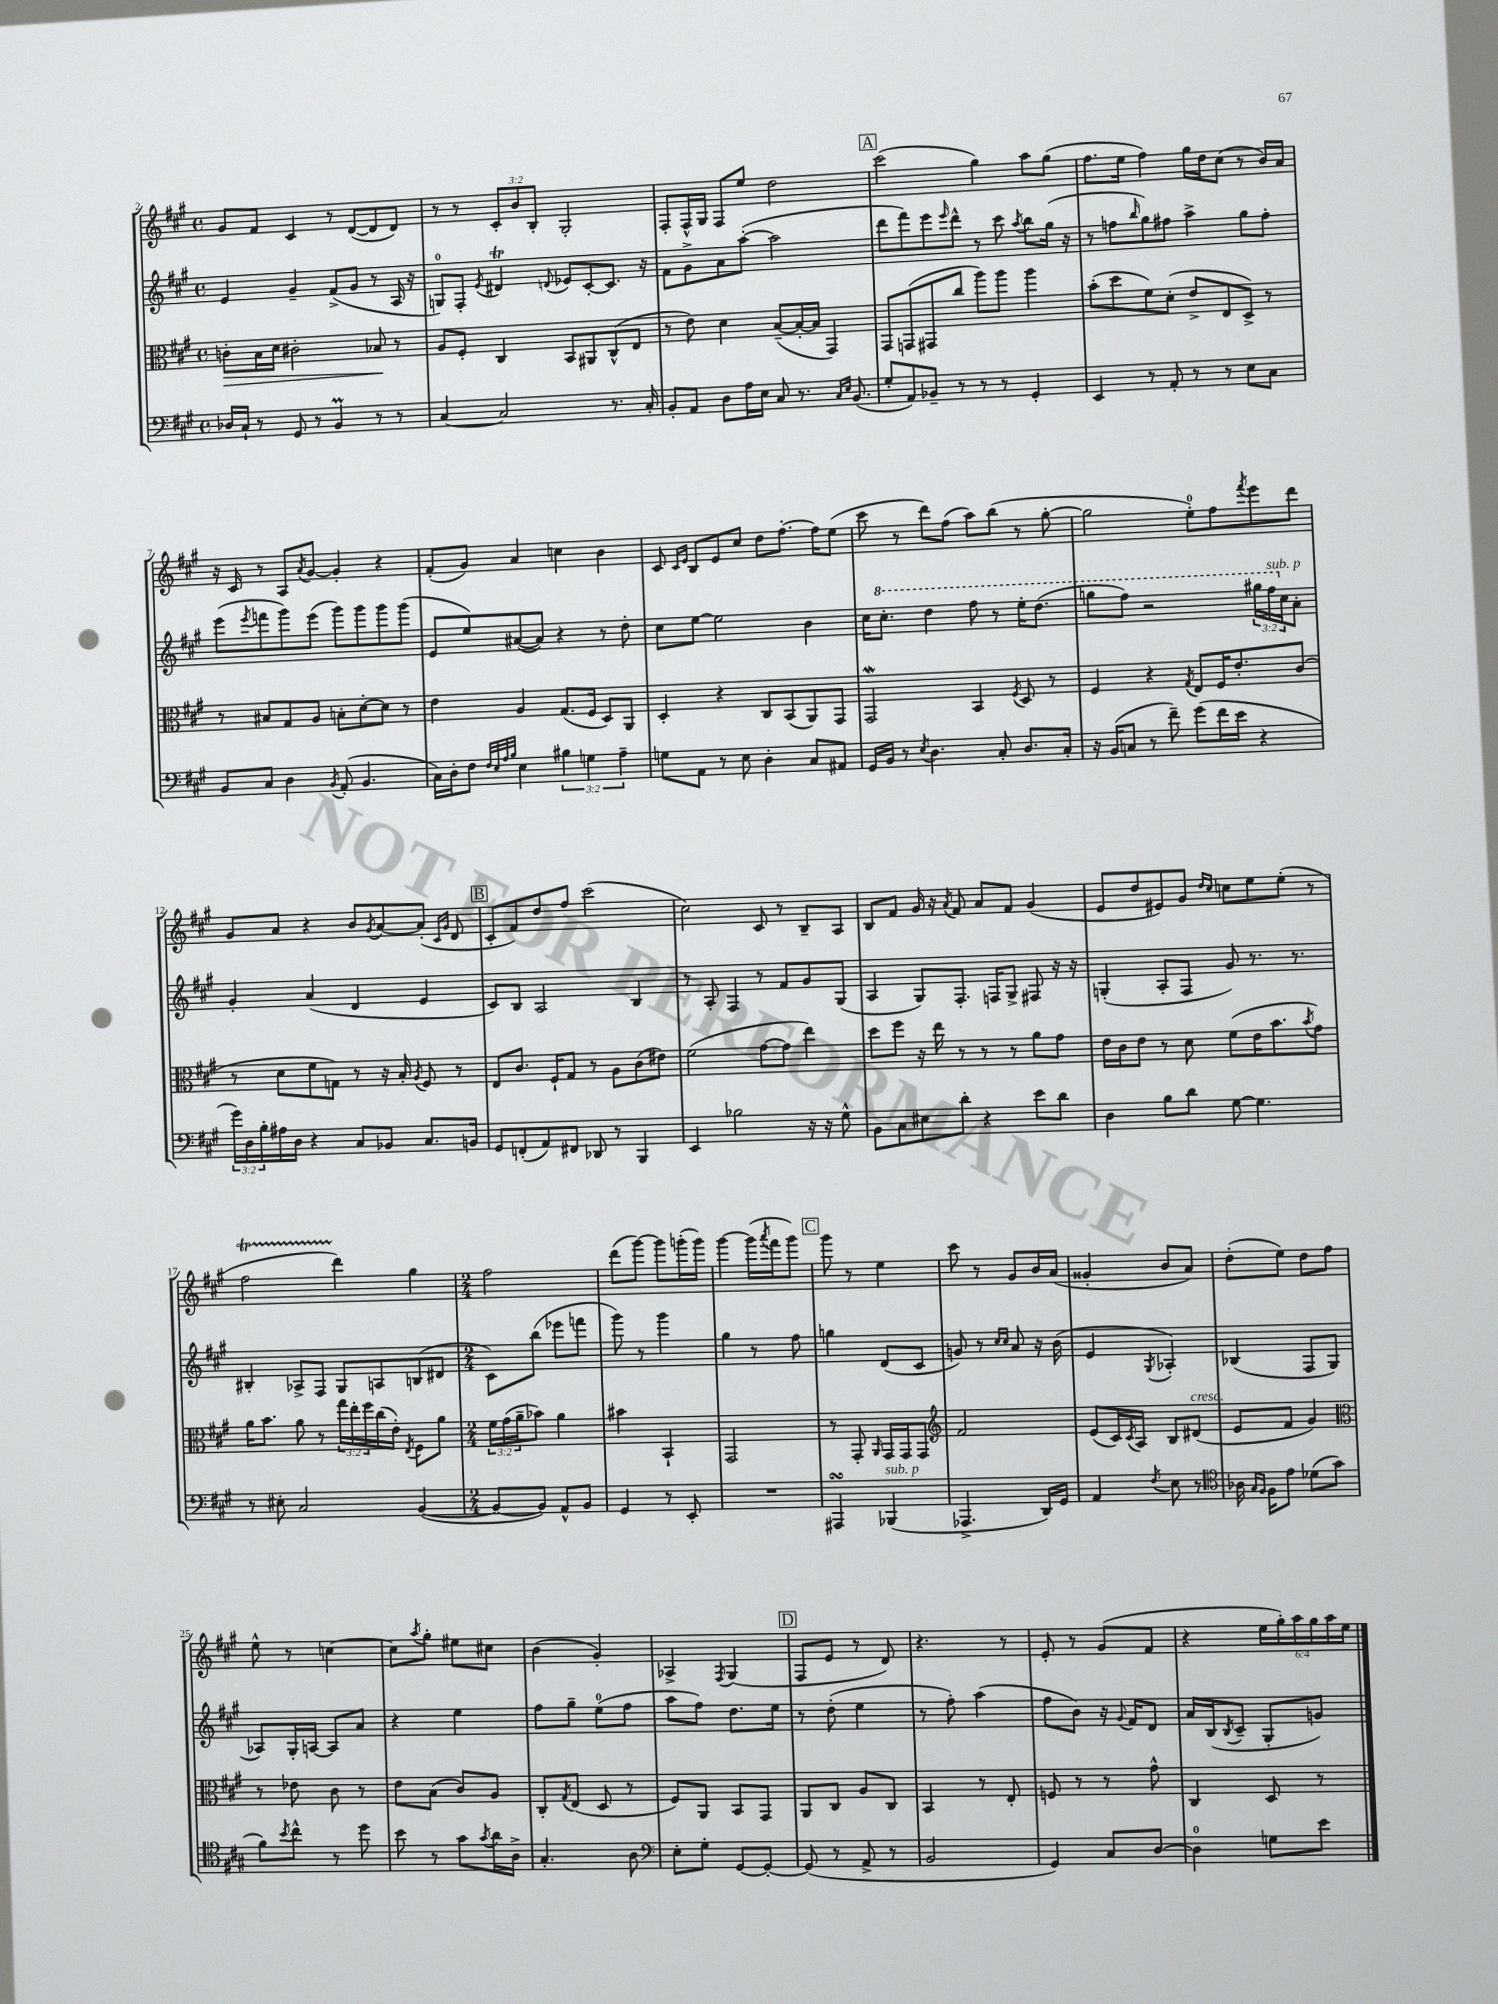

**kern	**kern	**kern	**kern
*staff4	*staff3	*staff2	*staff1
*clefF4	*clefC3	*clefG2	*clefG2
*k[f#c#g#]	*k[f#c#g#]	*k[f#c#g#]	*k[f#c#g#]
*M4/4	*M4/4	*M4/4	*M4/4
*met(c)	*met(c)	*met(c)	*met(c)
16D-/LL	8c'\L	4e/	8g#/L
16C#`/JJ	.	.	.
8r	16B\L	.	8f#/J
.	16d\JJ	.	.
8GG#/	2c#'\	4g#~/	4c#/
8r	.	.	.
4BB/	.	(8f#^/L	8r
.	.	8g#/J	([8d/L
8r	8B-/	8r	8d/]
8r	8r	16A/	8d/J)
.	.	16r	.
=	=	=	=
[4C#/	8A/L	8G/L)	8r
.	8F#'/J	8F#'/J	8r
.	.	8qe/	.
2C#/]	4C#/	4d#/	12c#'/L
.	.	.	12b/
.	.	.	12B'/J
.	.	8qqd/	.
.	8BB/L	8e-/L	2G#'/
.	8AA#/	[8c#'/	.
8.r	(8C#^^/	8.c#/]J	.
.	8E/J	.	.
16C#'/	.	16r	.
=	=	=	=
8BB'/L	8r	8f#\L	8F#'/L
8AA/J	8e\)	8g#^\	16F#^^/L
.	.	.	16G#/JJ
8D\L	4d\	8a\	8F#/L
16A\L	.	([8aa'\J	8ee/J
16E\JJ	.	.	.
8C#/	([8B~/L	2aa\]	2dd\
8.r	16B'/_L	.	.
.	16B/]JJ	.	.
.	4GG#/)	.	.
16qqC#/LL	.	.	.
16qqE/JJ	.	.	.
(8.BB/	.	.	.
=	=	=	=
8G#'/L	8GG#/L	8ddd\L	(2ccc#\
8AA/)	(8GG/	8fff#\)	.
8BB-~/J	8GG#/	8eee\	.
.	.	16qqeee/	.
8r	8cc#/J	8ddd^^\J	.
8r	8aa\L)	8r	4gg#\)
8r	8aa\J	8ccc#\	.
.	.	8qaa/	.
4GG#'/	4aa\	8bb\L	8aa\L
.	.	(16gg#\Jk	(8gg#\J
.	.	16r	.
=	=	=	=
4EE/	(8b'\L	8r	8.ff#\L
.	8dd\	8ff\L	.
.	.	.	16ee\Jk
.	.	16qqbb/	.
8r	8f#\)	8gg#\)	4ff#\)
8AA'/	(8d'\J	8ff#\J	.
8r	8e^/L	4aa^\	16gg#\LL
.	.	.	16dd\J
8r	8E/	.	(8cc#\J
8E\L	8D^/J)	8gg#\L	8r
8C#\J	8r	8ff#'\J	16b/LL)
.	.	.	16a/JJ
=	=	=	=
8BB/L	8r	(8eee\L	16r
.	.	.	16c#/
.	.	8qeee/	.
8C#/J	8B#/L	8fff\	8r
4D\	8G#/	8ggg#\)	8A/L
.	.	.	8qa/
.	8A/J	(8eee\J	[8g#/J
8qBB/	.	.	.
(8AA'/	8B'\L	8ggg#\L)	4g#'/]
4.BB/	[8d'\	8ggg#\	.
.	8d\]J	8ggg#\	4r
.	8r	(8ggg#\J	.
=	=	=	=
16C#\LL)	4e\	8e/L	(8f#'/L
16D'\J	.	.	.
8F#\J	.	8ee/)	8g#/J)
32qqF#/LLL	.	.	.
32qqE/	.	.	.
32qqA/	.	.	.
32qqB/JJJ	.	.	.
4E\	4A/	([8a#/	4a/
.	.	8a#/]J)	.
6B#\	(8.G#/L	4r	4cc\
6G\	.	.	.
.	16F#/Jk	.	.
.	8D/L)	8r	4b\
6A~\	.	.	.
.	8AA/J	8dd'\	.
=	=	=	=
8G\L	4D'/	8cc#\L	8c#/
.	.	.	16qqc#/LL
.	.	.	16qqe/JJ
8AA\J	.	[8ee\J	8B/L
8r	4r	2ee\]	8e/
8E\	.	.	8cc#/J
4D'\	8C#/L	.	8dd\L
.	(8BB/	.	[8.ff#'\J
8C#/L	8AA/)	4b\	.
.	.	.	16ff#\]LK
8AA#/J	8GG#/J	.	(8ee\J
=	=	=	=
16GG#/LL	2GG#/	16cc#\LK	8ccc#\
16BB/JJ	.	8.ccc#'\J	.
8r	.	.	8r
8qE/	.	.	.
4.D\	.	4ddd\	8ddd\L)
.	.	.	(8ff#\J
.	4BB/	8fff#\	8aa\L)
8C#'/	.	8r	(8bb\J
.	8qF#/	.	.
8.D/L	8D/	16eee'\LK	8r
.	.	(8.ddd\J	.
.	8r	.	[8gg#'\
16C#'/Jk	.	.	.
=	=	=	=
16r	4F#/	8ggg\L	2gg#\]
(16BB/LK	.	.	.
8C/J	.	8fff#\J)	.
8r	4r	2r	.
8f#~\)	.	.	.
.	8qG#/	.	.
(8g#\L	8E/L	.	8ee'\L)
16f#\L	16F#/K	.	8ff#\
16e\JJ	8.e'/	.	.
.	.	.	8qfff#/
4r	.	24ggg#\LL	8eee\
.	.	24fff#\	.
.	.	24cc#\J	.
.	(8c#/J	8a'\J	8ddd\J
=	=	=	=
24g#\LL)	8r	4g#'/	8g#/L
24D\	.	.	.
24B'\	.	.	.
16A#\	8d\L	.	8a/J
16D\JJ	.	.	.
4r	8f#\	(4a/	4r
.	8G\J)	.	.
8C#/L	8r	4d/	8b/L
.	.	.	8qg#/
8BB-/J	16r	.	[8a/
.	16B'/	.	.
.	8qA/	.	.
8.C#/L	8F#/	4e/	(8a'/]J
.	.	.	16qqc#/LL
.	.	.	16qqg#/JJ
.	8r	.	8d/
16BB/Jk	.	.	.
=	=	=	=
8GG#/L	8E/L	8c#/L)	8c#'/L
(8FF'/	8.c#/J	8B/J	8f#/)
8AA/)	.	2A/	8dd/
.	16F#`/LK	.	.
8FF#/J	8G#/J	.	8ff#/J
8DD-/	8r	.	(2ccc#\
8r	8A\L	.	.
4BBB/	(8c#\	4B/	.
.	8e#\J)	.	.
=	=	=	=
4EE/	(2f#\	8r	2cc#\)
.	.	8A'/	.
2B-\	.	4F#/	.
.	[8g#\L	8r	8c#/
.	8g#\]J	8f#/L	8r
16r	4ee\)	8g#/	8B~/L
16r	.	.	.
8G#^^\	.	(8G#/J	8A/J
=	=	=	=
8BB\L	8dd\L	4A/	8B/L
8C#\	8ff#\J	.	8f#/J
8E#\	16r	8G#/L)	16g#/
.	16ee\	.	16r
.	.	.	8qa/
8d'\J	8r	8.F#'/J	8f#/
4r	8r	.	8a/L
.	.	16F/LK	.
.	8r	8G#^/J	8f#/J
8e\L	8a\L	8F#/	(4g#/
8d\J	8g#\J	16r	.
.	.	16r	.
=	=	=	=
4D\	16e\LL	(4G'/	8e/L
.	16c#\J	.	.
.	8e\J	.	8dd/
8B\L	8r	8A'/L	8e#/)
8d\J	8d\	8F#/J	8g#/J
.	.	.	16qqdd/LL
.	.	.	16qqcc#/JJ
[8G#\	(8f#\L	8g#/)	8cc\L
4.G#\]	16e\K	8.r	8ee\
.	8.b\	.	.
.	.	.	(8ee'\J
.	.	8.r	.
.	8qb/	.	.
.	8g#\J)	.	8r
=	=	=	=
8r	16a\LK	4B#'/	2ff#\
.	8.b\J	.	.
8E#'\	.	.	.
2C#/	8a\	8A-^/L	.
.	8r	8F#/J	.
.	24gg#\LL	8G#/L	4ddd\)
.	24ee'\	.	.
.	24ff#\	.	.
.	(16cc#\	8A/	.
.	16e'\JJ)	.	.
.	8qE/	.	.
([4BB/	8F#\L	(8B/	4gg#\
.	8a\J	8d#/J	.
=	=	=	=
*M2/4	*M2/4	*M2/4	*M2/4
8BB/_L	24f#\LL	8c#\L)	2ff#\
.	(24g#\	.	.
.	24a~\J	.	.
8BB/]J)	8b-\J)	(8bb\J	.
8AA^^/L	4a\	8eee-\L	.
8BB/J	.	8fff\J	.
=	=	=	=
4GG#/	4b#\	8ggg#\)	(8ddd\L
.	.	8r	[8ggg#\J)
8r	4BB`/	4ggg#\	8ggg#\]L
8EE'/	.	.	(16ggg'\L
.	.	.	16ggg\JJ)
=	=	=	=
2r	2GG#/	4gg#\	[4ggg#\
.	.	8r	(16ggg#\]LL
.	.	.	8qaaa/
.	.	.	16fff#\J
.	.	8ff#\	8ggg#\J)
=	=	=	=
4AAA#/	8r	4gg\	8ggg#\
.	8GG#'/	.	8r
.	16qqAA/	.	.
(4BBB-/	16GG#/LL	(8d/L	4ee\
.	16GG#/J	.	.
.	8GG#/J	8c#/J	.
=	=	=	=
*	*clefG2	*	*
4.AAA-^/	2f#/	8g/)	8ccc#\
.	.	8r	8r
.	.	16qqcc#/LL	.
.	.	16qqcc#/JJ	.
.	.	8a/	8g#/L
16DD/LL)	.	16r	16b/L
16GG#/JJ	.	(16b\	(16a/JJ
=	=	=	=
4AA/	(8e/L	4e/	4g##'/
.	16c#/L)	.	.
.	8qc#/	.	.
.	16A/JJ	.	.
8qF#/	.	8qG#/	.
8E\	8B/L	4A-'/)	8b/L
8r	(8d#/J	.	8a/J)
=	=	=	=
*clefC4	*	*	*
16A-\	8e/L	(4B-/	(8dd'\L
16qqG#/LL	.	.	.
16qqF#/JJ	.	.	.
16F#\LK	.	.	.
8e\J	8f#/J	.	8ee\J)
(8d-\L	4g#/)	8F#/L	8dd\L
8g#\J	.	8G#/J	8ff#\J
=	=	=	=
*	*clefC3	*	*
8f#\L)	8r	8A-/L)	8ee^^\
8qb/	.	.	.
8cc#^^\J	8e-\	16G#'/L	8r
.	.	[16A/JJ	.
8r	8c#\	8A/]L	[4cc\
8dd\	8r	8a/J	.
=	=	=	=
8b\	8e\L	4r	8cc\]L
.	.	.	8qaa/
8r	(8B\J	.	8gg#'\J
8g#\L	8c#/L)	4ee\	8ee#\L
8qg#/	.	.	.
16a\L	8A/J	.	8cc#\J
16A^\JJ	.	.	.
=	=	=	=
4.G#'/	8C#'/L	8ff#\L	(4b\
.	8qG#/	.	.
.	(8E/J	8gg#~\J	.
.	8D/	(8ee\L	4g#'/)
8A\	8r	8ff#\J	.
=	=	=	=
*clefF4	*	*	*
8E'\L	8F#/L)	8aa\L	4A-^/
8G#'\J	8AA/J	8ff#\J)	.
.	.	.	8qF#/
[8GG#/L	8BB/L	8.dd\L	(4G#/
8GG#'/_J	8GG#/J	.	.
.	.	16ee\Jk	.
=	=	=	=
(8GG#/]	8AA/L	8r	8F#/L
8r	8C#/J	(8dd'\	8e/J
8AA^/	8A/L	4ee\	8r
8r	8C#/J	.	8d/)
=	=	=	=
2BB/	4BB/	8r	4.r
.	.	8ff#'\)	.
.	8r	(4aa\	.
.	8E'/	.	8r
=	=	=	=
4GG#/)	8F/	8ff#\L	8e'/
.	8r	8b\J)	8r
8C#/L	8r	16r	(8g#/L
.	.	8qqg#/	.
.	.	16f#/LK	.
[8D/J	8g#^^\	8d/J	8f#/J
=	=	=	=
4D\]	4C#/	16a/LL	4r
.	.	(16B/J	.
.	.	8qB/	.
.	.	8c#~/J	.
8G\L	8D/	8G#'/L	24ee\LL
.	.	.	24gg#'\)
.	.	.	24aa\
8e\J	8r	8g/J)	24gg#\
.	.	.	24aa\
.	.	.	24ee\JJ
==	==	==	==
*-	*-	*-	*-
